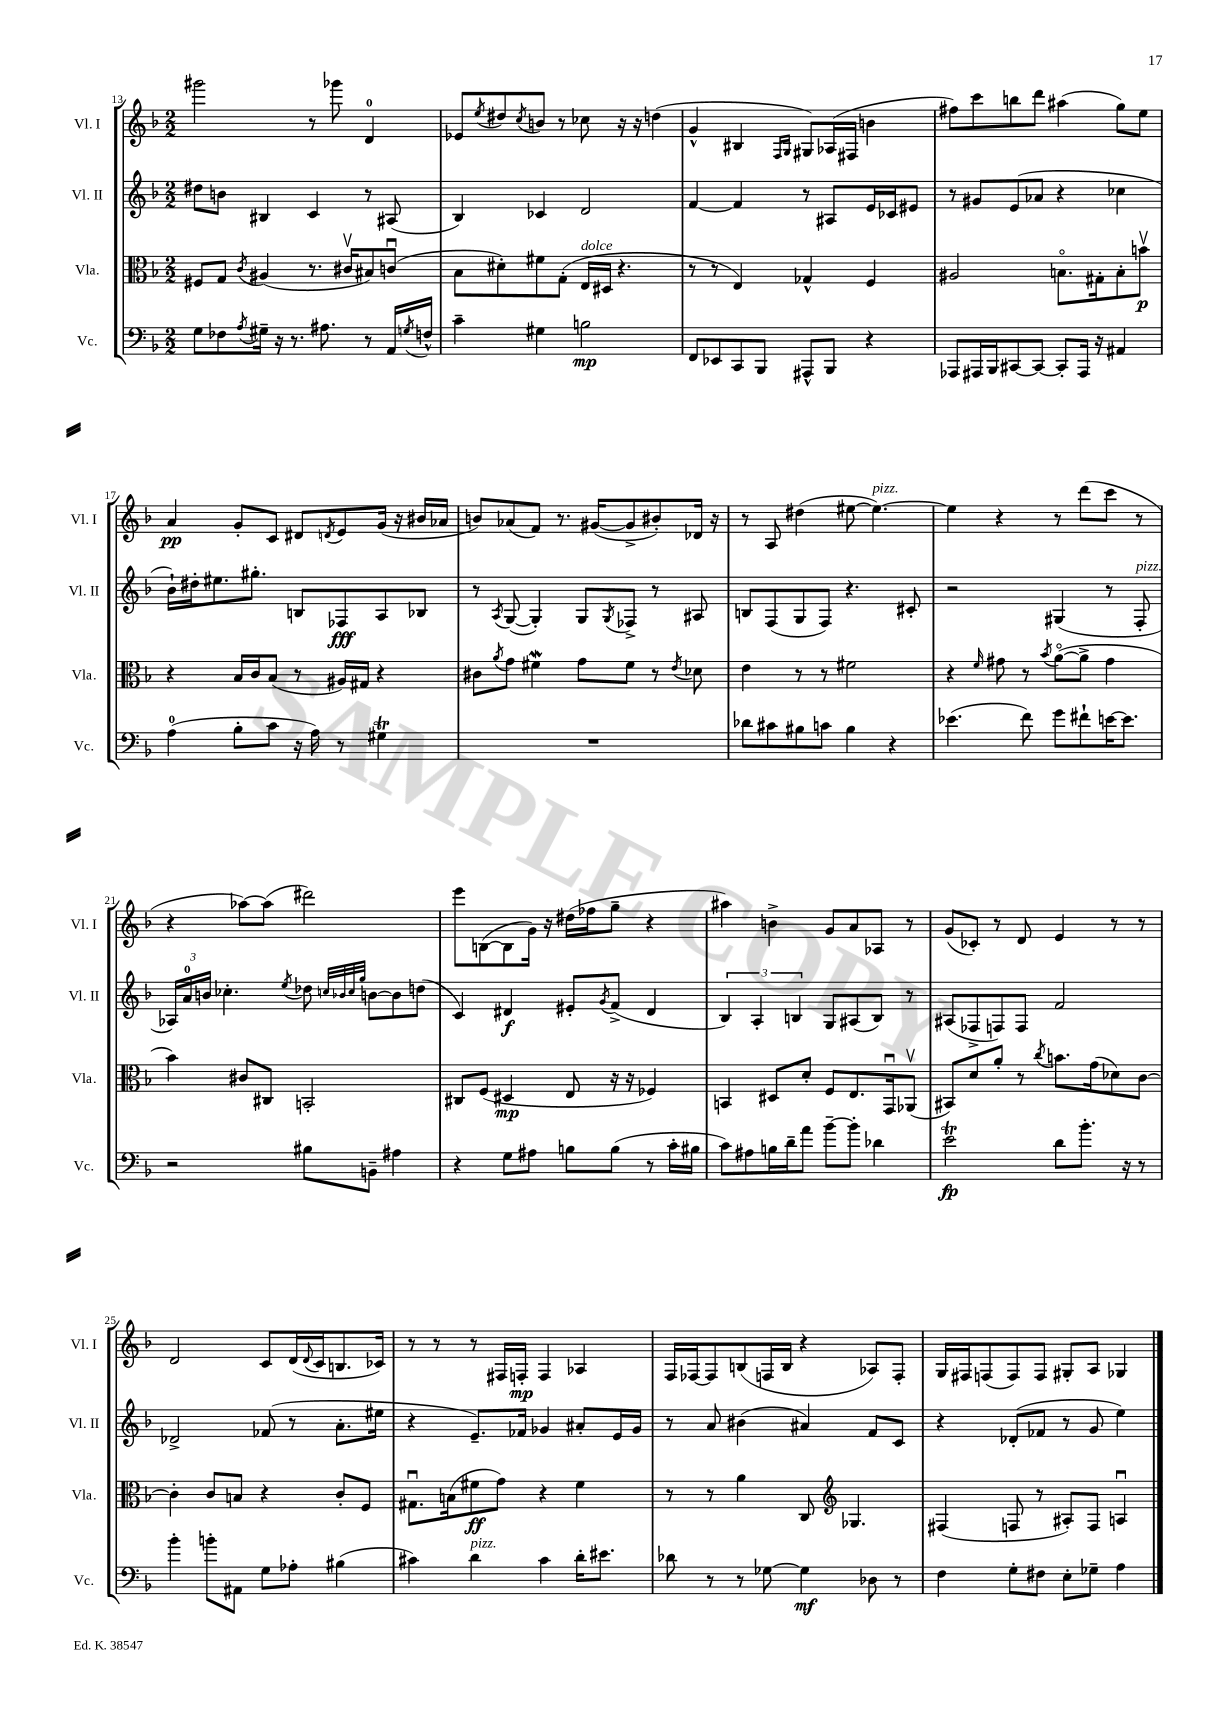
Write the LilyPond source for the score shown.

<<
\new StaffGroup <<
\new Staff = "s0" \with { instrumentName = "Vl. I" shortInstrumentName = "Vl. I" } {
    \clef treble \key f \major \numericTimeSignature \time 2/2
    gis'''2 r8 ges'''8 d'4-0 |
    ees'8 \acciaccatura { e''8 } dis''8 \acciaccatura { c''8 } b'8 r8 ces''8 r16 r16 d''4( |
    g'4-^ bis4 \grace { f16 g16 } gis8) aes16( fis16 b'4 |
    fis''8) c'''8 b''8 d'''8 ais''4( g''8) e''8 |
    a'4\pp g'8-. c'8 dis'8 \acciaccatura { d'8 } e'8 g'16( r16 bis'16 aes'16 |
    b'8) aes'8( f'8) r8. gis'16~( gis'8-> bis'8-.) des'16 r16 |
    r8 a8 dis''4( eis''8~ eis''4.~^\markup { \italic "pizz." }) |
    eis''4 r4 r8 d'''8( c'''8 r8 |
    r4 aes''8~) aes''8( dis'''2) |
    e'''8 b8~( b8 g'16) r16 dis''16( fes''16 g''8-- r4 |
    ais''4) b'4-> g'8 a'8 aes8 r8 |
    g'8( ces'8-.) r8 d'8 e'4 r8 r8 |
    d'2 c'8 d'16( \appoggiatura { d'8 } c'16 b8. ces'16) |
    r8 r8 r8 fis16 f16-.\mp f4 aes4 |
    f16 fes16~ fes8 b8( f16 b16 r4 aes8) f8-. |
    g16 fis16 f8( f8) f8 gis8-. a8 ges4 \bar "|." |
}
\new Staff = "s1" \with { instrumentName = "Vl. II" shortInstrumentName = "Vl. II" } {
    \clef treble \key f \major \numericTimeSignature \time 2/2
    dis''8 b'8 bis4 c'4 r8 ais8( |
    bes4) ces'4 d'2 |
    f'4~ f'4 r8 ais8 e'16 ces'16 eis'8 |
    r8 gis'8 e'8( aes'8 r4 ces''4 |
    bes'16-!) dis''16-. eis''8. gis''8.-. b8 fes8\fff a8 bes8 |
    r8 \acciaccatura { a8 } g8~( g4-.) g8 \acciaccatura { g8 } fes8-> r8 ais8 |
    b8 f8( g8 f8) r4. cis'8-. |
    r2 gis4( r8 f8-.^\markup { \italic "pizz." } |
    \tuplet 3/2 { aes16) a'16-0 b'16 } ces''4.-. \acciaccatura { e''8 } des''8 \grace { c''32 bes'32 c''32 g''32 } b'8~ b'8 d''8( |
    c'4) dis'4\f eis'8-. \acciaccatura { g'8 } f'8->( dis'4 |
    \tuplet 3/2 { bes4) a4-. b4 } g8 ais8( b8) r8 |
    ais8( fes8-> f8) f8 f'2 |
    des'2-> fes'8( r8 a'8.-. eis''16 |
    r4 e'8.--) fes'16 ges'4 ais'8-. e'16 ges'16 |
    r8 a'8 bis'4( ais'4) f'8 c'8 |
    r4 des'8-.( fes'8 r8 g'8 e''4) \bar "|." |
}
\new Staff = "s2" \with { instrumentName = "Vla." shortInstrumentName = "Vla." } {
    \clef alto \key f \major \numericTimeSignature \time 2/2
    fis8 g8 \acciaccatura { c'8 } ais4( r8. cis'16\upbow bis8) c'8\downbow( |
    bes8 dis'8-.) fis'8 g8-.( e16^\markup { \italic "dolce" } dis16 r4. |
    r8 r8 e4) ges4-^ f4 |
    ais2 b8.\flageolet gis16-. b8-. b'8\upbow\p |
    r4 bes16 c'16 bes8( r8 ais16) gis16 r4 |
    cis'8 \acciaccatura { a'8 } g'8 fis'4\mordent g'8 fis'8 r8 \acciaccatura { e'8 } des'8 |
    e'4 r8 r8 fis'2 |
    r4 \grace { f'16 } gis'8 r8 \acciaccatura { bes'8 } a'8~\flageolet( a'8-> gis'4 |
    bes'4) cis'8 cis8 b,2-. |
    cis8 f8( dis4\mp e8 r16 r16 fes4) |
    b,4 dis8 d'8-. f8 e8. g,16\downbow aes,8\upbow( |
    bis,8) d'8 a'8-. r8 \acciaccatura { c''8 } b'8. g'16( des'8) c'8~ |
    c'4-. c'8 b8 r4 c'8-. f8 |
    gis8.\downbow b16( fis'8\ff g'8) r4 fis'4 |
    r8 r8 a'4 c8 \clef treble ges4. |
    fis4( f8 r8 ais8-.) f8 a4\downbow \bar "|." |
}
\new Staff = "s3" \with { instrumentName = "Vc." shortInstrumentName = "Vc." } {
    \clef bass \key f \major \numericTimeSignature \time 2/2
    g8 fes8 \acciaccatura { a8 } gis16-- r16 r8. ais8. r8 a,16 \acciaccatura { g8 } f16-^ |
    c'4-- gis4 b2\mp |
    f,8 ees,8 c,8 bes,,8 ais,,8-^ bes,,8 r4 |
    aes,,8 ais,,16 bes,,16 cis,8~ cis,8~ cis,8-. ais,,16 r16 ais,4 |
    a4-0( bes8-. c'8 r16 a16) r8 gis4\trill |
    R1 |
    des'8 cis'8 bis8 c'8 bis4 r4 |
    ees'4.( f'8) g'8 fis'8-! e'16~ e'8. |
    r2 bis8 b,8-- ais4 |
    r4 g8 ais8 b8 b8( r8 c'16-. bis16 |
    c'8) ais8 b16 d'16-- a'8 bes'8~-- bes'8-. des'4 |
    e'2\trill\fp d'8 bes'8.-. r16 r8 |
    bes'4-. b'8-. ais,8 g8 aes8-. bis4( |
    cis'4) d'4^\markup { \italic "pizz." } cis'4 d'16-. eis'8. |
    des'8 r8 r8 ges8~ ges4\mf des8 r8 |
    f4 g8-. fis8 e8-. ges8-- a4 \bar "|." |
}
>>
>>
\layout { \context { \Score currentBarNumber = #13 } }
